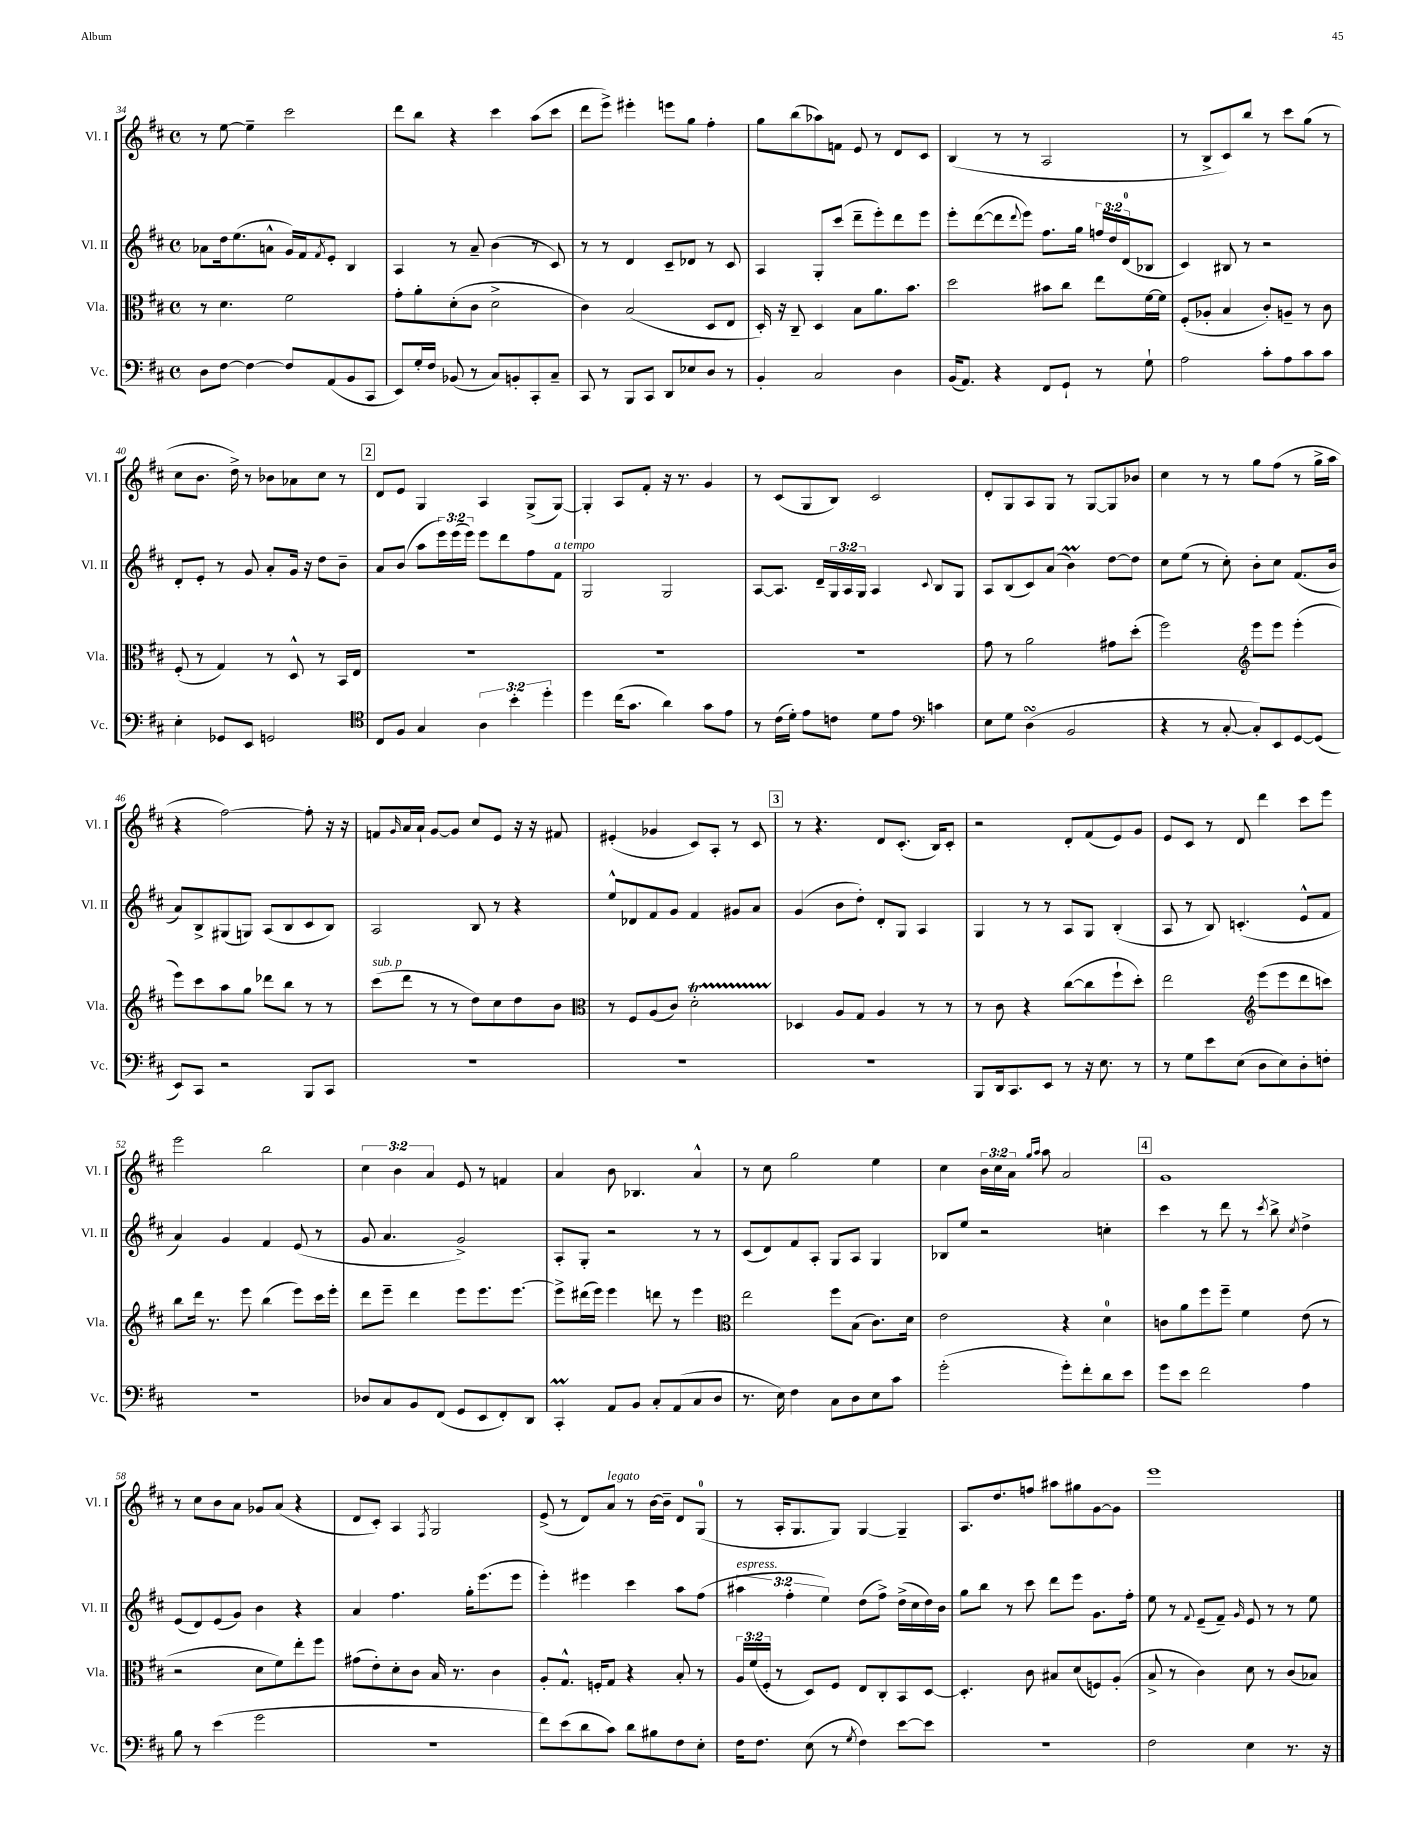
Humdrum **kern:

**kern	**kern	**kern	**kern
*part4	*part3	*part2	*part1
*staff4	*staff3	*staff2	*staff1
*I"Vc.	*I"Vla.	*I"Vl. II	*I"Vl. I
*I'Vc.	*I'Vla.	*I'Vl. II	*I'Vl. I
*clefF4	*clefC3	*clefG2	*clefG2
*k[f#c#]	*k[f#c#]	*k[f#c#]	*k[f#c#]
*M4/4	*M4/4	*M4/4	*M4/4
*met(c)	*met(c)	*met(c)	*met(c)
=34	=34	=34	=34
8D\L	8r	8a-X\L	8r
[8F#\J	4.d\	16dd\k	[8ee\
.	.	(8.ee\	.
4F#\_	.	.	4ee~\]
.	.	8an^^\J	.
8F#/L]	2f#\	16g/LL)	2ccc#\
.	.	16f#/J	.
.	.	8qf#/	.
(8AA/	.	8e'/J	.
8BB/	.	4B/	.
8CC#/J	.	.	.
=35	=35	=35	=35
8EE/L)	8g'\L	4A/	8ddd\L
16G'/L	8a'\	.	8bb\J
16F#/JJ	.	.	.
(8BB-X/	(8d'\	8r	4r
8r	8c#\J	8a~/	.
8C#/L)	2d^\	(4b\	4ccc#\
8BBn'/	.	.	.
8CC#'/	.	8r	(8aa\L
8C#~/J	.	8c#/)	8ccc#\J
=36	=36	=36	=36
8CC#/	4c#\)	8r	8ddd\L
8r	.	8r	8eee^\J)
8BBB/L	(2B/	4d/	4eee#X'\
8CC#/J	.	.	.
8DD/L	.	8c#~/L	8eeen\L
8E-X/	.	8d-X/J	8gg\J
8D/J	8D/L	8r	4ff#'\
8r	8E/J	8c#/	.
=37	=37	=37	=37
4BB'/	16D'/)	4A/	8gg\L
.	16r	.	.
.	8C#~/	.	(8bb\
2C#/	4D/	8G'/L	8aa-X\)
.	.	(8ccc#/J	8fn\J
.	8B\L	8ddd~\L	8e/
.	8.a\	8eee'\)	8r
4D\	.	8ddd\	8d/L
.	8.b\J	.	.
.	.	8eee\J	8c#/J
=38	=38	=38	=38
(16BB/KL	2dd\	8eee'\L	(4B/
8.AA/J)	.	.	.
.	.	([8ddd\	.
4r	.	8ddd\]	8r
.	.	8qqddd/	.
.	.	8eee\J)	8r
8FF#/L	8b#X\L	8.ff#\L	2A/
8GG`/J	8cc#\J	.	.
.	.	16gg\Jk	.
8r	8ee\L	24ffn/LL	.
.	.	24dd/	.
.	.	(24d/J	.
8G`\	[16f#\L	8B-X/J	.
.	16f#\JJ]	.	.
=39	=39	=39	=39
2A\	(8F#'/L	4c#/)	8r
.	8A-X'/J	.	8B^/L
.	4B/	8B#X/	8c#/)
.	.	8r	8bb/J
8c#'\L	8c#'/L)	2r	8r
8A\	8An~/J	.	8ccc#\L
8c#\	8r	.	(8gg\J
8c#\J	8c#\	.	8r
!!LO:LB:g=z
=40	=40	=40	=40
4E'\	(8F#'/	8d'/L	8cc#\L
.	8r	8e'/J	8.b\J
8GG-X/L	4G/)	8r	.
.	.	.	16dd^\)
8EE/J	.	8g/	8r
2GGn/	8r	8a'/L	8b-X\L
.	8D^^/	16g/Jk	8a-X\
.	.	16r	.
.	8r	8dd\L	8cc#\J
.	16BB/LL	8b~\J	8r
.	16E/JJ	.	.
!!LO:REH:place=s1:t=2
=41	=41	=41	=41
*clefC4	*	*	*
8C#/L	1r	8a/L	8d/L
8F#/J	.	(8b/J	8e/J
4G/	.	8aa\L	4G/
.	.	24eee\L)	.
.	.	(24eee\	.
.	.	24eee\JJ)	.
6A\	.	8eee\L	4A/
.	.	8ddd\	.
6b'\	.	.	.
.	.	8ff#\	(8G^/L
6dd'\	.	.	.
!	!	!LO:TX:a:i:t=a tempo	!
.	.	8f#\J	[8G/J)
=42	=42	=42	=42
4dd\	1r	2G/	4G'/]
(16cc#\KL	.	.	8A/L
8.g\J	.	.	.
.	.	.	8f#'/J
4a\)	.	2G/	16r
.	.	.	8.r
8g\L	.	.	4g/
8e\J	.	.	.
=43	=43	=43	=43
8r	1r	[8A/L	8r
(16c#\LL	.	8.A/J]	(8c#/L
16d'\JJ)	.	.	.
8e\L	.	.	8G/
.	.	16d~/LL	.
8cn\J	.	24G/	8B/J)
.	.	24A/	.
.	.	24G/JJ	.
8d\L	.	4A/	2c#/
8e\J	.	.	.
*clefF4	*	*	*
.	.	8qqc#/	.
4cn\	.	8B/L	.
.	.	8G/J	.
=44	=44	=44	=44
8E\L	8g\	8A/L	8d'/L
8G\J	8r	(8B/	8G/
(4DsSSs\	2a\	8c#/)	8A/
.	.	(8a/J	8G/J
2BB/	.	4bM\)	8r
.	.	.	[8G/L
.	8g#X\L	[8dd\L	8G/]
.	(8dd'\J	8dd\J]	8b-X/J
=45	=45	=45	=45
4r	2ff#\)	8cc#\L	4cc#\
.	.	(8ee\J	.
8r	.	8r	8r
[8C#'/	.	8cc#'\)	8r
*	*clefG2	*	*
8C#'/L])	8eee\L	8b'\L	8gg\L
8EE/	8eee\J	8cc#\J	(8ff#\J
[8GG/	(4eee'\	(8.f#/L	8r
(8GG/J]	.	.	16gg^\LL
.	.	16b/Jk	16aa\JJ
!!LO:LB:g=z
=46	=46	=46	=46
8EE/L)	8eee\L)	8a/L)	4r
8CC#/J	8ccc#\	8B^/	.
2r	8aa\	(8G#X/	[2ff#\)
.	8gg\J	8Gn/J)	.
.	8ddd-X\L	(8A/L	.
.	8bb\J	8B/	.
8BBB/L	8r	8c#/	8ff#'\]
8CC#/J	8r	8B/J)	16r
.	.	.	16r
=47	=47	=47	=47
!	!LO:TX:a:i:t=sub. p	!	!
1r	(8ccc#\L	2A/	8fn/L
.	.	.	16qqg/
.	8ddd\J	.	16a/L
.	.	.	16a`/JJ
.	8r	.	[8g/L
.	8r	.	8g/J]
.	8dd\L)	8B/	8cc#/L
.	8cc#\	8r	8e/J
.	8dd\	4r	16r
.	.	.	16r
.	8b\J	.	8f#X/
=48	=48	=48	=48
*	*clefC3	*	*
1r	8r	8ee^^/L	(4e#X'/
.	8F#/L	8d-X/	.
.	(8A/	8f#/	4g-X/
.	8c#/J)	8g/J	.
.	2dT'\	4f#/	8c#/L)
.	.	.	8A'/J
.	.	8g#X/L	8r
.	.	8a/J	8c#/
!!LO:REH:place=s1:t=3
=49	=49	=49	=49
1r	4D-X/	(4g/	8r
.	.	.	4.r
.	8A/L	8b\L	.
.	8G/J	8dd'\J)	.
.	4A/	8d'/L	8d/L
.	.	8G/J	(8.c#'/J
.	8r	4A/	.
.	.	.	16B/KL)
.	8r	.	8c#'/J
=50	=50	=50	=50
8BBB/L	8r	4G/	2r
16DD/k	8c#\	.	.
8.CC#/	.	.	.
.	4r	8r	.
8EE/J	.	8r	.
8r	([8cc#\L	8A/L	8d'/L
16r	8cc#\]	8G/J	(8f#/
8.E\	.	.	.
.	8ff#`\	(4B'/	8e/)
8r	8dd'\J)	.	8g/J
=51	=51	=51	=51
8r	2ee\	8A/	8e/L
8G\L	.	8r	8c#/J
8e\	.	8B/)	8r
(8E\J	.	(4.cn'/	8d/
*	*clefG2	*	*
8D\L	(8eee\L	.	4ddd\
8E\)	8eee\	.	.
8D'\	8ddd\	8e^^/L	8ccc#\L
8Fn'\J	8cccn\J)	8f#/J	8eee\J
!!LO:LB:g=z
=52	=52	=52	=52
1r	8bb\L	4a/)	2eee\
.	16ddd\Jk	.	.
.	8.r	.	.
.	.	4g/	.
.	8eee\	.	.
.	(4bb\	4f#/	2bb\
.	8eee\L)	(8e/	.
.	16ccc#\L	8r	.
.	16eee'\JJ	.	.
=53	=53	=53	=53
8D-X/L	8ddd\L	8g/	6cc#\
8C#/	8eee~\J	4.a/	.
.	.	.	6b\
8BB/	4ddd\	.	.
.	.	.	6a/
(8FF#/J	.	.	.
8GG/L	8eee\L	2g^/)	8e/
8EE/	8.eee\	.	8r
8FF#'/)	.	.	4fn/
.	[8.eee\J	.	.
8DD/J	.	.	.
=54	=54	=54	=54
4CC#m'/	8eee^\L]	8A'/L	4a/
.	(16ddd#X\L	8G'/J	.
.	16eee\JJ)	.	.
8AA/L	4eee\	2r	8b\
8BB/J	.	.	4.B-X/
8C#'/L	8dddn\	.	.
(8AA/	8r	.	.
8C#/	4eee\	8r	4a^^/
8D/J	.	8r	.
=55	=55	=55	=55
*	*clefC3	*	*
8.r	2ee\	(8c#/L	8r
.	.	8d/)	8cc#\
16E\)	.	.	.
4F#\	.	8f#/	2gg\
.	.	8A'/J	.
8C#\L	8ff#\L	8G/L	.
8D\	(8B\J	8A/J	.
8E\	8.c#\L)	4G/	4ee\
8c#\J	.	.	.
.	16d\Jk	.	.
=56	=56	=56	=56
(2g'\	2e\	8B-X/L	4cc#\
.	.	8ee/J	.
.	.	2r	24b\LL
.	.	.	24cc#\
.	.	.	24a\JJ
.	.	.	16qqgg/LL
.	.	.	16qqaa/JJ
.	.	.	8aa\
8g'\L)	4r	.	2a/
8f#'\	.	.	.
8d\	4d\	4ccn'\	.
8e\J	.	.	.
!!LO:REH:place=s1:t=4
=57	=57	=57	=57
8g\L	8cn\L	4ccc#\	1g
8e\J	8a\	.	.
2f#\	8ff#\	8r	.
.	8ff#~\J	8ddd\	.
.	4f#\	8r	.
.	.	8qccc#/	.
.	.	8bb^\	.
.	.	8qcc#/	.
4A\	(8e\	4dd^\	.
.	8r	.	.
!!LO:LB:g=z
=58	=58	=58	=58
8B\	2r	(8e/L	8r
8r	.	8d/)	8cc#\L
(4e\	.	(8e/	8b\
.	.	8g/J)	8a\J
2g\	8d\L	4b\	8g-X/L
.	8f#\)	.	(8a/J
.	8ee'\	4r	4r
.	8ff#\J	.	.
=59	=59	=59	=59
1r	(8g#X\L	4a/	8d/L
.	8e'\)	.	8c#'/J)
.	8d'\	4.ff#\	4A/
.	8c#\J	.	.
.	.	.	8qF#/
.	16B/	.	2G/
.	8.r	.	.
.	.	16gg'\KL	.
.	.	(8.eee\	.
.	4c#\	.	.
.	.	8eee\J	.
=60	=60	=60	=60
8f#\L)	8A'/L	4eee'\)	(8e^/
(8e\	8.G^^/J	.	8r
8d\	.	4eee#X\	8d/L)
.	16Fn'/KL	.	.
!	!	!	!LO:TX:a:i:t=legato
8c#\J)	8G/J	.	8a/J
8d\L	4r	4ccc#\	8r
8B#X\	.	.	[16b\LL
.	.	.	16b~\JJ]
8F#\	8B'/	8aa\L	8d/L
8E'\J	8r	(8ff#\J	(8G/J
=61	=61	=61	=61
!	!	!LO:TX:a:i:t=espress.	!
16F#\KL	24A/LL	6aa#X\	8r
.	(24f#/	.	.
8.F#\J	.	.	.
.	24F#'/JJ	.	.
.	8r	.	16A'/KL
.	.	6ff#'\	.
.	.	.	8.G/
(8E\	8D/L)	.	.
.	.	6ee\)	.
8r	8F#/J	.	8G/J)
8qG/	.	.	.
4F#\)	8E/L	(8dd\L	[4G/
.	8C#'/	8ff#^\J)	.
[8e\L	8BB/	(16dd^\LL	4G~/]
.	.	16cc#\	.
8e\J]	[8D/J	16dd\)	.
.	.	16b\JJ	.
=62	=62	=62	=62
1r	4.D'/]	8gg\L	8.A/L
.	.	8bb\J	.
.	.	.	8.dd/
.	.	8r	.
.	8c#\	8ccc#\	8ffn/J
.	8B#X/L	8ddd\L	8aa#X\L
.	(8d/	8eee\J	8gg#X\
.	8Fn/)	8.g\L	[8g\
.	(8A'/J	.	8g\J]
.	.	16ff#'\Jk	.
=63	=63	=63	=63
2F#\	8B^/	8ee\	1eee
.	8r	8r	.
.	.	8qqf#/	.
.	4c#\)	(8e~/L	.
.	.	8f#~/J)	.
.	.	16qqg/	.
4E\	8d\	8e/	.
.	8r	8r	.
8.r	(8c#/L	8r	.
.	8B-X/J)	8ee\	.
16r	.	.	.
==	==	==	==
*-	*-	*-	*-
